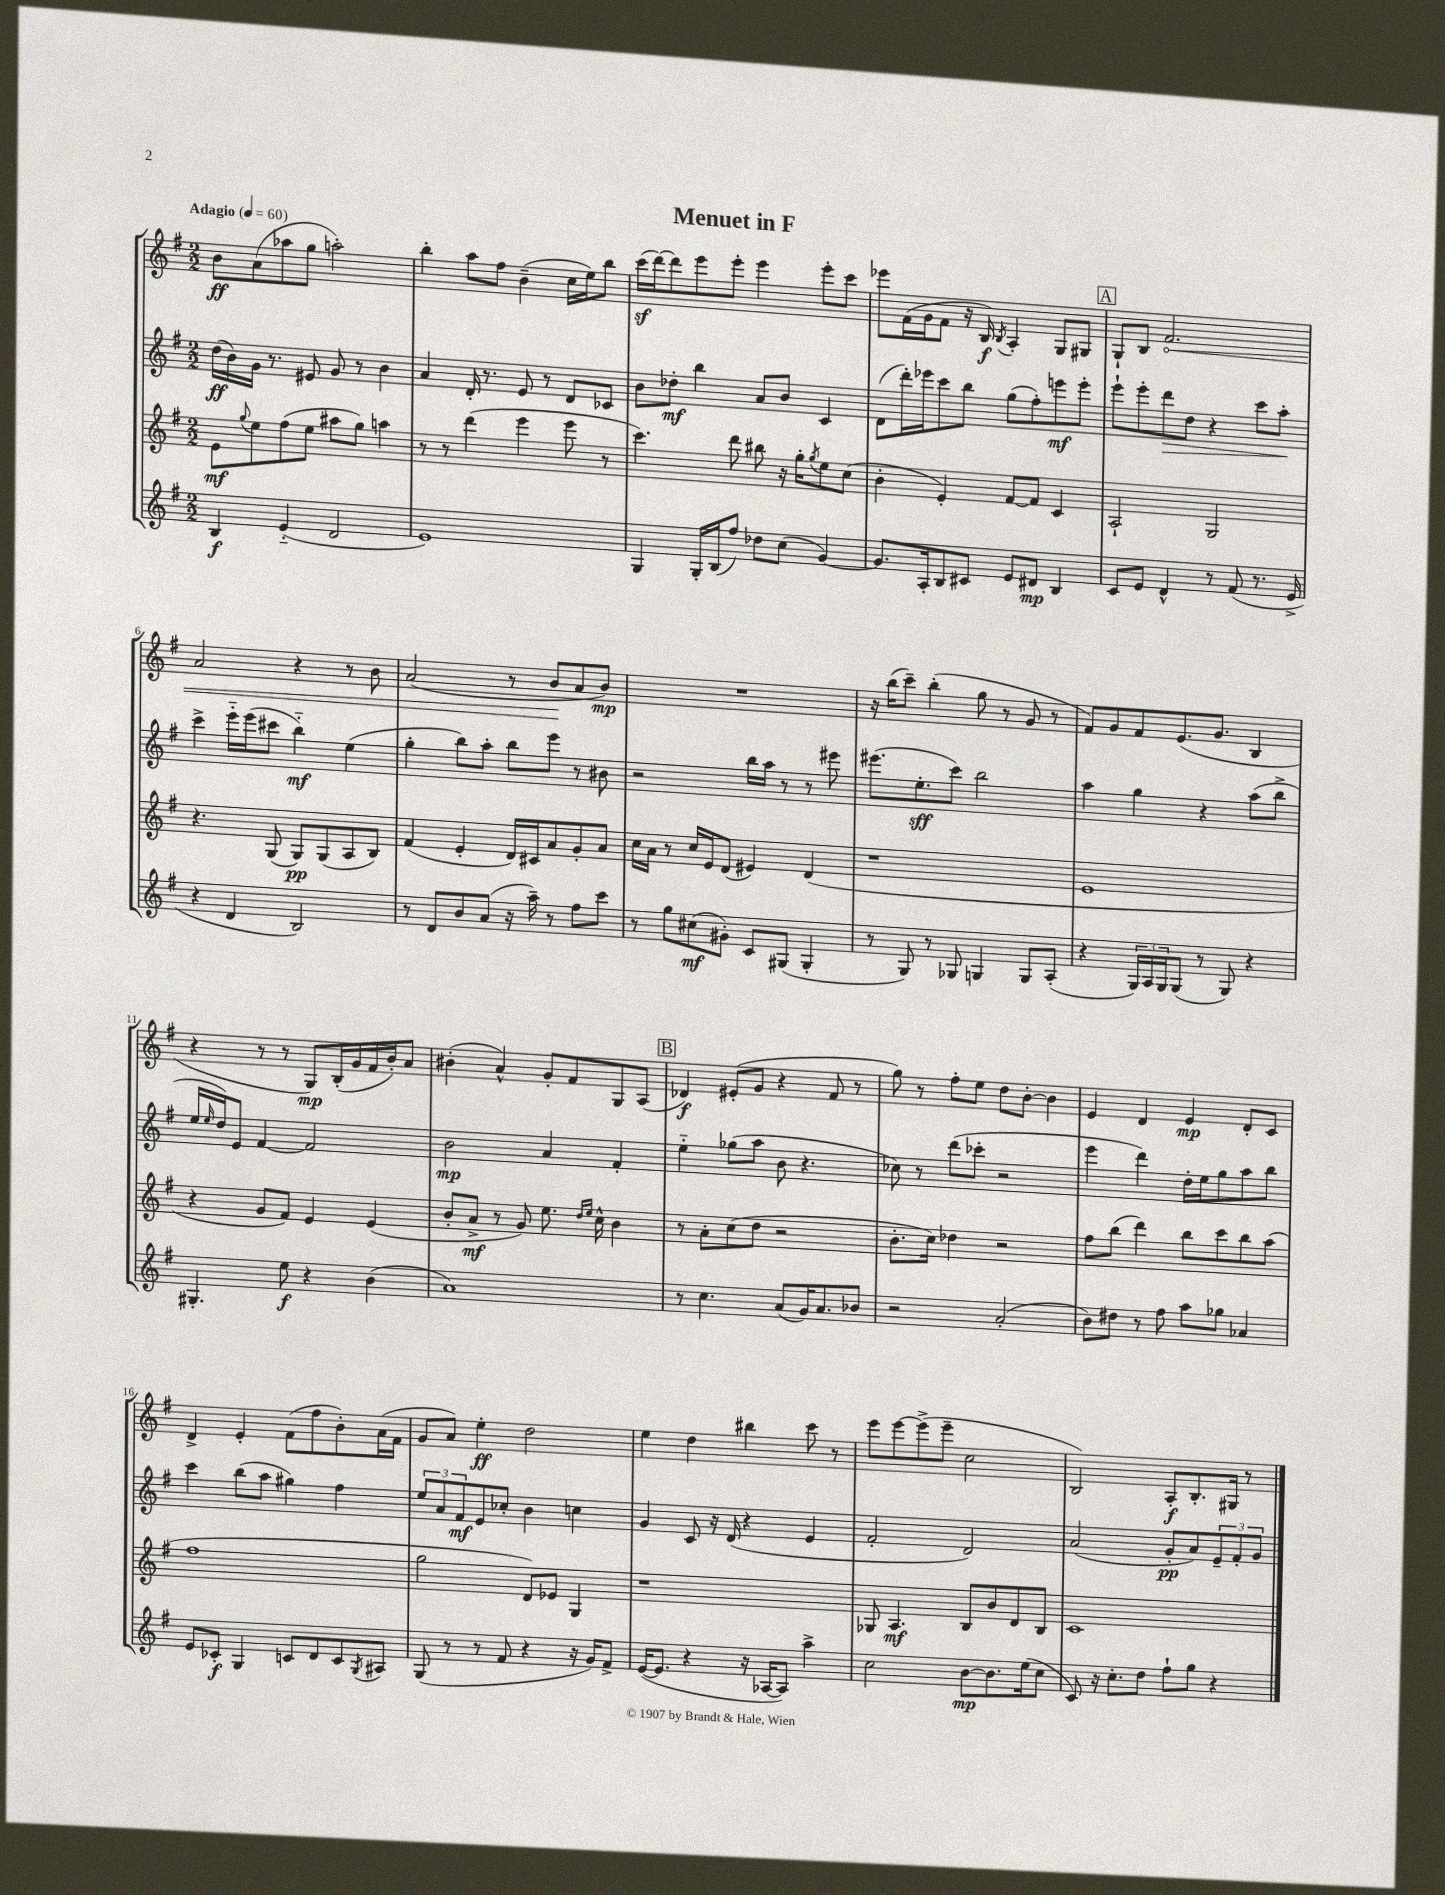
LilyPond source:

\header { title = "Menuet in F" }
<<
\new StaffGroup <<
\new Staff = "s0" {
    \clef treble \key g \major \numericTimeSignature \time 2/2 \tempo "Adagio" 4 = 60
    b'8\ff a'8( aes''8 g''8 a''2-.) |
    b''4-. a''8 fis''8 b'4--( c''16 e''16) b''8 |
    c'''16\sf( d'''16~) d'''8 e'''8 e'''8-. e'''4 e'''8-. c'''8 |
    ees'''8 fis'16( g'16 fis'8 r16 b16\f) \acciaccatura { b8 } a4-. g8 gis8 |
    \mark \markup { \box "A" } g8-! b8 \once \override Hairpin.circled-tip = ##t fis'2.\< |
    a'2 r4 r8 b'8 |
    a'2( r8 b'8\! a'8 b'8\mp) |
    R1 |
    r16 b''16( c'''8--) b''4-.( g''8 r8 g'8 r8 |
    fis'8) g'8 fis'8 e'8.( g'8. b4 |
    r4 r8 r8 g8\mp) b16-.( g'16 fis'16 b'16-.) a'8 |
    bis'4-.( a'4-^) g'8-. fis'8 g8 a8( |
    \mark \markup { \box "B" } des'4\f) eis'8-.( g'8 r4 fis'8 r8 |
    g''8) r8 fis''8-. e''8 d''8 b'8~-. b'4 |
    e'4 d'4 e'4\mp d'8-. c'8 |
    d'4-> e'4-. fis'8( fis''8 b'8-.) a'16( fis'16 |
    g'8 a'8) e''4-.\ff d''2 |
    e''4 d''4 bis''4 c'''8 r8 |
    e'''8 e'''8~ e'''8->( e'''8-- c''2 |
    b2) a8-.\f b8.-. gis16 r8 \bar "|." |
}
\new Staff = "s1" {
    \clef treble \key g \major \numericTimeSignature \time 2/2
    d''16\ff( b'16) g'16 r8. eis'8 g'8 r8 b'4 |
    a'4 d'16-. r8. e'8 r8 d'8 ces'8 |
    b'8 des''8-.\mf b''4 a'8 b'8 c'4 |
    d'8( d'''16-.) ees'''16 c'''8 b''8 g''8( fis''8-.) e'''8\mf e'''8-. |
    \mark \markup { \box "A" } e'''8-! e'''8-. d'''8\> d''8 r4 c'''8 a''8-.\! |
    c'''4-> e'''16-_ e'''16( cis'''8 b''4-_\mf) e''4( |
    g''4-. b''8) a''8-. b''8 e'''8 r8 bis'8 |
    r2 b''16 a''16 r8 r8 eis'''8 |
    eis'''8.( e''8.-.\sff c'''8) b''2 |
    a''4 g''4 r4 a''8( b''8-> |
    e''16 \grace { e''16 } d''16) e'8 fis'4~ fis'2 |
    b'2\mp a'4 fis'4-. |
    \mark \markup { \box "B" } e''4-_ ges''8( a''8 b'8 r4. |
    ces''8) r8 d'''8( ces'''8-. r2 |
    e'''4 d'''4) d''16-. e''16 g''8 a''8 b''8 |
    c'''4 b''8( a''8 gis''4) fis''4 |
    \tuplet 3/2 { e''8 a'8 fis'8\mf } e'8 ces''8-. b'4 c''4 |
    g'4 c'8 r16 d'16( r4 e'4 |
    fis'2-. d'2) |
    a'2( g'8-.\pp a'8) \tuplet 3/2 { e'8-- fis'8-. g'8 } \bar "|." |
}
\new Staff = "s2" {
    \clef treble \key g \major \numericTimeSignature \time 2/2
    e'8\mf \appoggiatura { g''8 } e''8 fis''8( e''8 ais''8 g''8) a''4 |
    r8 r8 d'''4( e'''4 e'''8 r8 |
    c'''4.) d'''8 bis''8 r16 g''16-. \acciaccatura { g''8 } e''8 c''8( |
    b'4-. e'4-.) fis'8~ fis'8 c'4 |
    \mark \markup { \box "A" } a2-! g2 |
    r4. g8( g8\pp) g8( a8 b8) |
    fis'4( e'4-. d'16) cis'16 a'8 g'8-. a'8 |
    c''16 a'16 r8 c''16 e'16 d'8( eis'4) d'4( |
    r1 |
    e'1 |
    r4 g'8 fis'8) e'4 e'4( |
    b'8-. a'8->\mf r8 g'8) e''8. \grace { d''16 e''16 } c''16-^ b'4 |
    \mark \markup { \box "B" } r8 a'8-. c''8( d''8 r2 |
    b'8.-. c''16) des''4 r2 |
    fis''8 b''8( d'''4) b''8 c'''8 b''8 a''8( |
    fis''1 |
    g''2 d'8) ees'8 g4 |
    r1 |
    ges8 a4.\mf b8 b'8 d'8 b8 |
    c'1 \bar "|." |
}
\new Staff = "s3" {
    \clef treble \key g \major \numericTimeSignature \time 2/2
    b4\f e'4-_( d'2 |
    e'1) |
    g4 g16-. b16( fis''8) des''8 c''8( g'4~) |
    g'8. a16-. b8 cis'8 e'8 dis'8\mp b4 |
    \mark \markup { \box "A" } c'8 e'8 d'4-^ r8 fis'8( r8. e'16-> |
    r4 d'4 b2) |
    r8 d'8 b'8 a'8( r16 a''16--) r8 fis''8 c'''8 |
    r8 g''8 cis''8\mf( gis'8-.) c'8 gis8( gis4-. |
    r8 g8) r8 ges8 g4 g8 a8-.( |
    r4 \tuplet 3/2 { g16) a16 g16 } g8( r8 g8) r4 |
    gis4.-. e''8\f r4 b'4( |
    a'1) |
    \mark \markup { \box "B" } r8 c''4. a'8( g'16) a'8. bes'8 |
    r2 a'2-.( |
    b'8) dis''8 r8 fis''8 a''8 ges''8 aes'4 |
    e'8 ces'8-.\f g4 c'8 d'8 c'8 \acciaccatura { g8 } ais8 |
    g8( r8 r8 fis'8 r4 r16 g'16) fis'8-> |
    e'16~( e'8. r4 r16 aes16~ aes8) a''4-> |
    c''2 b'8~\mp b'8. e''16( c''8 |
    c'8) r16 c''8.-. d''8 fis''8-! g''8 r4 \bar "|." |
}
>>
>>
